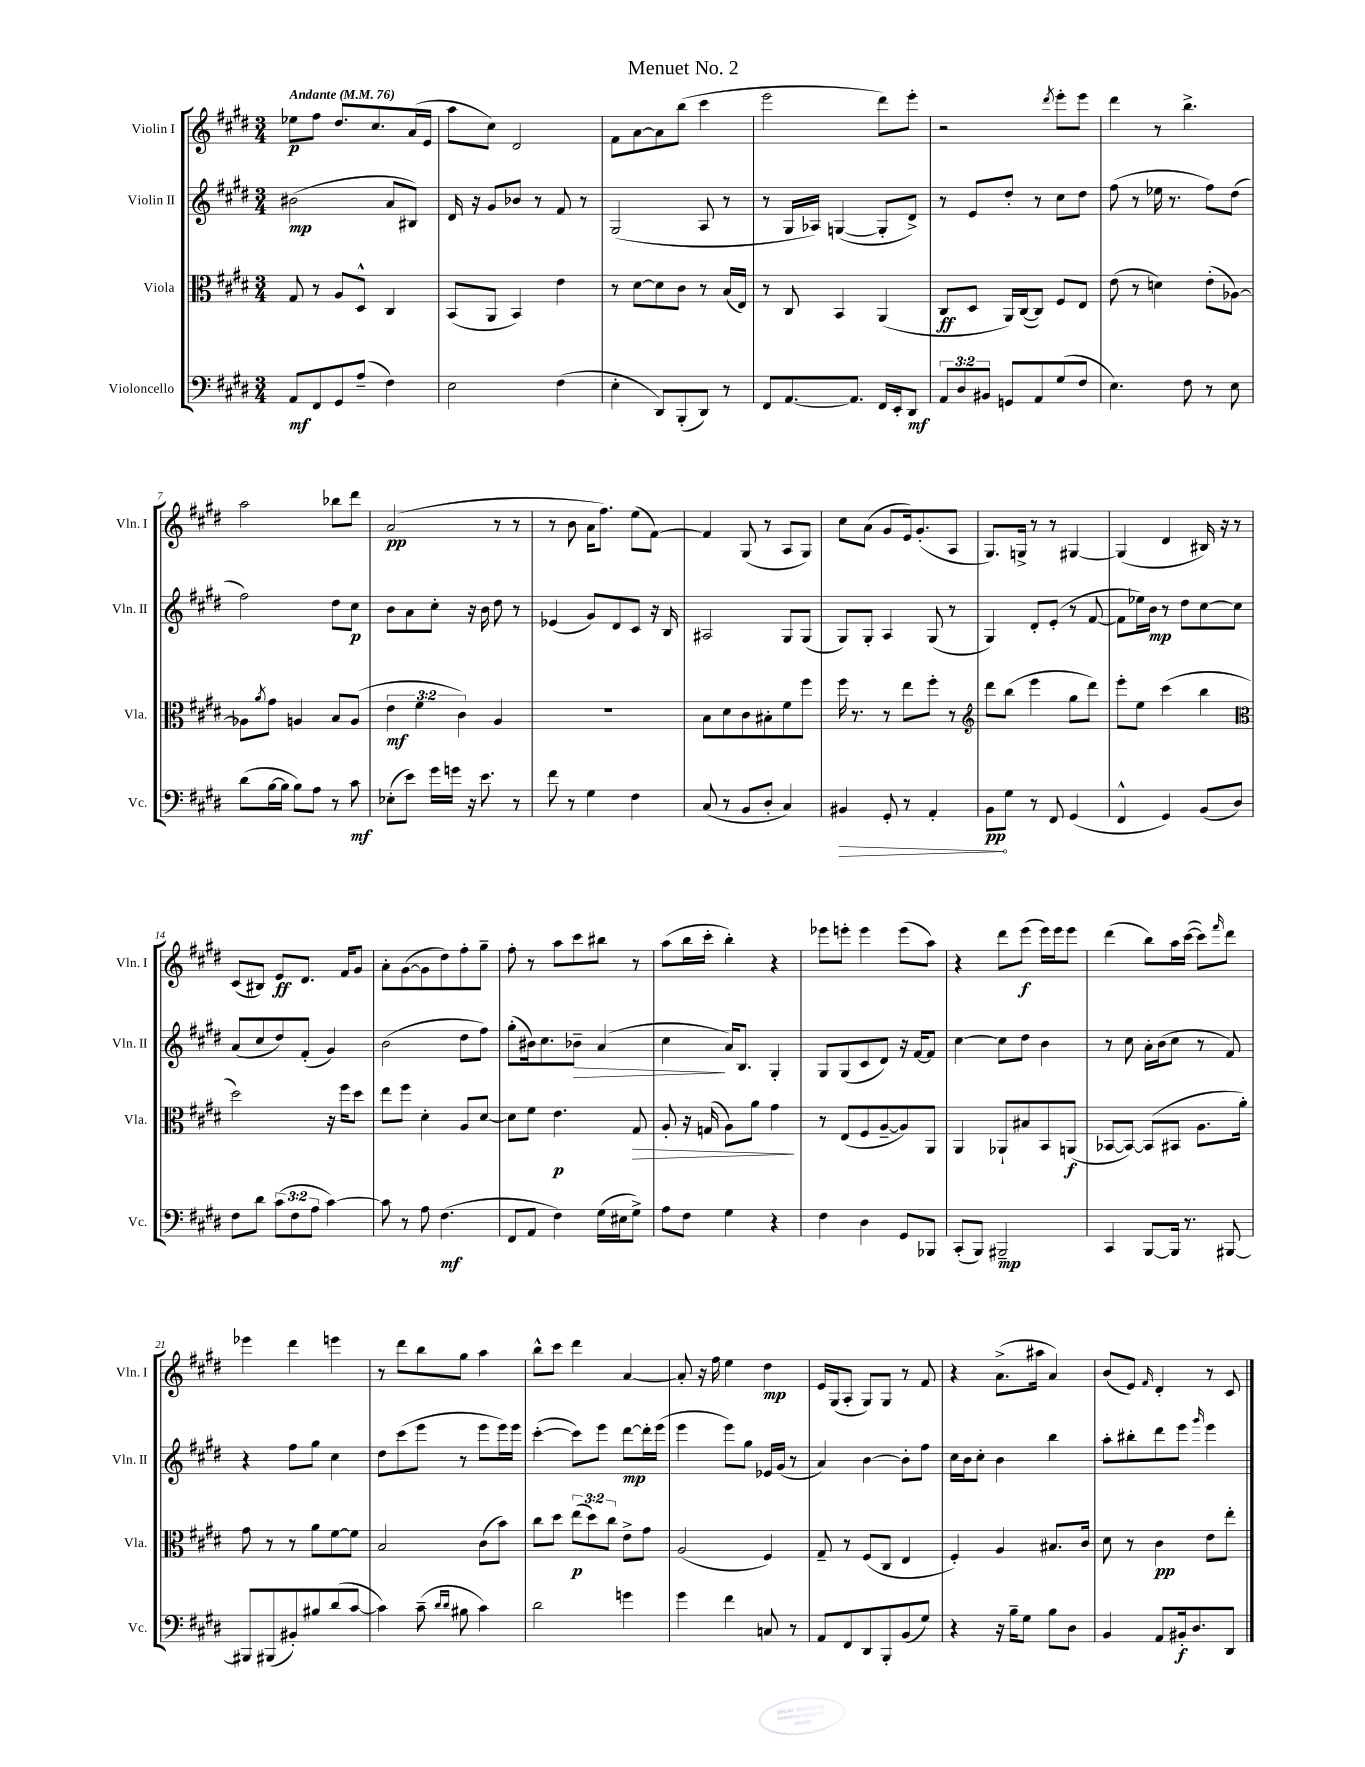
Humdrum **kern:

**kern	**kern	**kern	**kern
*staff4	*staff3	*staff2	*staff1
*clefF4	*clefC3	*clefG2	*clefG2
*k[f#c#g#d#]	*k[f#c#g#d#]	*k[f#c#g#d#]	*k[f#c#g#d#]
*M3/4	*M3/4	*M3/4	*M3/4
*MM76	*MM76	*MM76	*MM76
8AA	8G#	(2b#	8ee-
8FF#	8r	.	8ff#
8GG#	8A	.	8.dd#
(8A~	8D#^^	.	.
.	.	.	8.cc#
4F#)	4C#	8a	.
.	.	8B#)	(16a
.	.	.	16e
=	=	=	=
2E	(8BB	16d#	8aa
.	.	16r	.
.	8AA	8g#	8cc#)
.	4BB)	8b-	2d#
.	.	8r	.
(4F#	4e	8f#	.
.	.	8r	.
=	=	=	=
4E'	8r	(2G#	8f#
.	[8d#	.	[8a
8DD#)	8d#]	.	8a]
(8BBB'	8c#	.	(8bb
8DD#)	8r	8A	4ccc#
8r	(16B	8r	.
.	16E)	.	.
=	=	=	=
8FF#	8r	8r	2eee
[8.AA	8C#	16G#	.
.	.	16A-)	.
.	4BB	([4G	.
8.AA]	.	.	.
16FF#	(4AA	8G']	8ddd#)
16EE'	.	.	.
8DD#	.	8d#^)	8eee'
=	=	=	=
12AA	8C#	8r	2r
12D#	.	.	.
.	8D#	8e	.
12BB#	.	.	.
8GG	16AA)	8dd#'	.
.	([16C#	.	.
8AA	8C#])	8r	.
.	.	.	8qddd#
(8G#	8F#	8cc#	8eee'
8F#	8E	8dd#	8eee
=	=	=	=
4.E)	(8e	(8ff#	4ddd#
.	8r	8r	.
.	4d)	16ee-	8r
.	.	8.r	.
8F#	.	.	4.bb^
8r	(8e'	8ff#)	.
8E	[8A-)	(8dd#	.
=	=	=	=
(8d#	8A-]	2ff#)	2aa
.	8qa	.	.
[16B	8g#	.	.
16B]	.	.	.
8B)	4A	.	.
8A	.	.	.
8r	8B	8dd#	8bb-
8c#	(8A	8cc#	8ddd#
=	=	=	=
(8E-'	6e	8b	(2a
8e)	.	8a	.
.	6f#	.	.
16g#	.	8cc#'	.
16g	.	.	.
.	6c#)	.	.
16r	.	16r	.
8.e	.	16b	.
.	4A	8dd#	8r
8r	.	8r	8r
=	=	=	=
8f#	2.r	(4e-	8r
8r	.	.	8b
4G#	.	8g#)	16a
.	.	.	8.ff#)
.	.	8d#	.
4F#	.	8c#	(8ee
.	.	16r	[8f#)
.	.	16B	.
=	=	=	=
(8C#	8B	2A#	4f#]
8r	8d#	.	.
8BB	8c#	.	(8G#
8D#'	8B#'	.	8r
4C#)	8f#	8G#	8A
.	8ff#	(8G#	8G#)
=	=	=	=
4BB#	16ff#	8G#)	8cc#
.	8.r	.	.
.	.	8G#'	(8a
8GG#'	8r	4A	8g#
8r	8ee	.	16e)
.	.	.	(8.g#'
4AA'	8ff#'	(8G#	.
.	8r	8r	8A
=	=	=	=
*	*clefG2	*	*
8BB	8ddd#	4G#)	8.G#)
8G#	(8bb	.	.
.	.	.	16G^
8r	4eee	8d#'	8r
8FF#	.	(8e'	8r
(4GG#	8gg#	8r	[4G#
.	8ddd#)	[8f#	.
=	=	=	=
4FF#^^	8eee'	8f#]	(4G#]
.	8ee	16ee-)	.
.	.	16b	.
4GG#)	(4ccc#	8r	4d#
.	.	8dd#	.
(8BB	4bb	[8cc#	16B#)
.	.	.	16r
8D#)	.	8cc#]	8r
=	=	=	=
*	*clefC3	*	*
8F#	2dd#)	(8a	(8c#
8d#	.	8cc#	8B#)
(12c#	.	8dd#)	8e
12F#	.	.	.
.	.	(8f#'	8.d#
12A	.	.	.
[4c#)	16r	4g#)	.
.	16ff#	.	16f#
.	8dd#	.	8g#
=	=	=	=
8c#]	8ee	(2b	8a'
8r	8ff#	.	([8g#
8A	4d#'	.	8g#]
(4.F#	.	.	8dd#)
.	8A	8dd#	8ff#'
.	[8d#	8ff#)	8gg#~
=	=	=	=
8FF#	8d#]	(8gg#'	8ff#'
8AA	8f#	16b#)	8r
.	.	8.cc#	.
4F#)	4.e	.	8aa
.	.	8b-~	8ccc#
(16G#	.	(4a	8bb#
16E#	.	.	.
8G#^)	8G#	.	8r
=	=	=	=
8A	8A'	4cc#	(8aa
8F#	16r	.	16bb
.	(16G	.	16ccc#'
4G#	8A)	16a)	4bb')
.	.	8.B	.
.	8a	.	.
4r	4g#	4G#'	4r
=	=	=	=
4F#	8r	8G#	8eee-
.	(8E	(8G#	8eee'
4D#	8F#	8c#	4eee
.	[8A~	8d#)	.
8GG#	8A])	16r	(8eee
.	.	[16f#	.
8BBB-	8AA	8f#]	8aa)
=	=	=	=
(8CC#'	4AA	[4cc#	4r
8BBB)	.	.	.
2BBB#~	8AA-`	8cc#]	8ddd#
.	8B#	8dd#	(8eee
.	8BB	4b	16eee)
.	.	.	16eee
.	(8AA	.	8eee
=	=	=	=
4CC#	[8BB-	8r	(4ddd#
.	8BB-_)	8cc#	.
[8BBB	(8BB-]	16a'	8bb)
.	.	(16b	.
16BBB]	8BB#	8cc#	16aa
8.r	.	.	([16ccc#
.	8.A	8r	8ccc#])
.	.	.	16qqfff#
[8BBB#	.	8f#)	8ddd#
.	16a')	.	.
=	=	=	=
8BBB#]	8g#	4r	4eee-
(8BBB#	8r	.	.
8BB#')	8r	8ff#	4ddd#
8B#	8a	8gg#	.
(8d#	[8f#	4cc#	4eee
[8c#	8f#]	.	.
=	=	=	=
4c#])	2B	8dd#	8r
.	.	(8ccc#	8ddd#
(8c#~	.	8eee	8bb
16qqd#	.	.	.
16qqd#	.	.	.
8B#	.	8r	8gg#
4c#)	(8c#	8eee	4aa
.	8b)	16eee)	.
.	.	16eee	.
=	=	=	=
2d#	8cc#	([4ccc#'	8bb^^
.	8dd#	.	8ccc#
.	(12ee	8ccc#])	4ddd#
.	12dd#)	.	.
.	.	8eee	.
.	12cc#	.	.
4g	8e^	[8ddd#	[4a
.	8g#	16ddd#']	.
.	.	(16eee	.
=	=	=	=
4g#	(2A	4eee	8a']
.	.	.	16r
.	.	.	16ff#
4f#	.	8eee)	4ee
.	.	8gg#	.
8C	4F#)	16e-	4dd#
.	.	(16g#	.
8r	.	8r	.
=	=	=	=
8AA	8G#~	4a)	16e
.	.	.	(16G#
8FF#	8r	.	8A'
8DD#	(8F#	[4b	8G#)
8BBB'	8C#	.	8G#
(8BB	4E	8b']	8r
8G#)	.	8ff#	8f#
=	=	=	=
4r	4F#')	16cc#	4r
.	.	16b	.
.	.	8cc#'	.
16r	4A	4b	(8.a^
16B~	.	.	.
8G#	.	.	.
.	.	.	16aa#
8B	8.B#	4bb	4a)
8D#	.	.	.
.	16c#	.	.
=	=	=	=
4BB	8d#	8aa'	(8b
.	8r	8bb#'	8e)
.	.	.	16qqf#
8AA	4c#	8ddd#	4d#'
16BB#'	.	8eee	.
8.D#	.	.	.
.	.	16qqggg#	.
.	8e	4eee	8r
8DD#	8ee'	.	8c#
==	==	==	==
*-	*-	*-	*-
